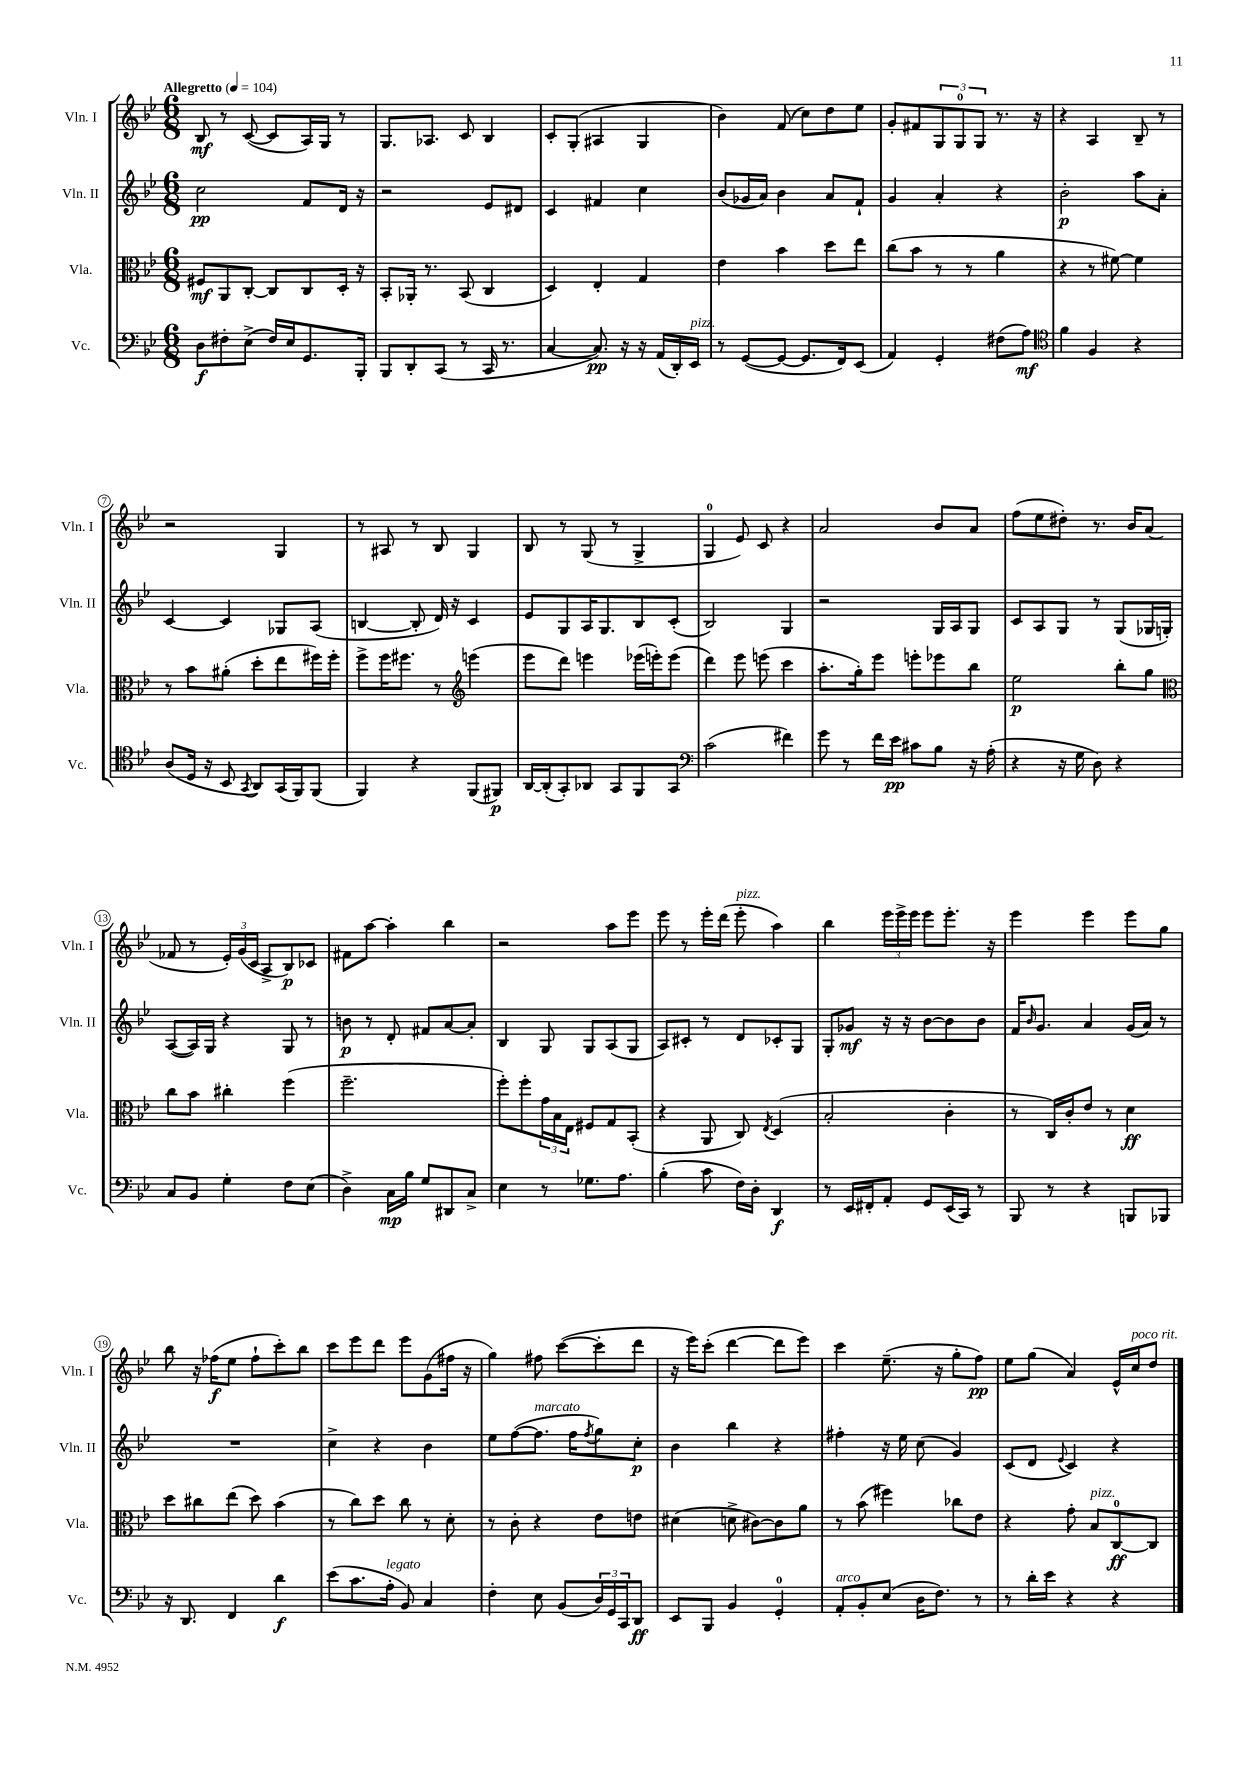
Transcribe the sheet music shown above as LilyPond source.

<<
\new StaffGroup <<
\new Staff = "s0" \with { instrumentName = "Vln. I" shortInstrumentName = "Vln. I" } {
    \clef treble \key bes \major \numericTimeSignature \time 6/8 \tempo "Allegretto" 4 = 104
    bes8\mf r8 c'8~( c'8 a16) g16 r8 |
    g8. aes8. c'8 bes4 |
    c'8-. g8-.( ais4 g4 |
    bes'4) f'8( c''8) d''8 ees''8 |
    g'8-. fis'8 \tuplet 3/2 { g8 g8-0 g8 } r8. r16 |
    r4 a4 bes8-- r8 |
    r2 g4 |
    r8 ais8 r8 bes8 g4 |
    bes8 r8 g8( r8 g4-> |
    g4-0 ees'8) c'8 r4 |
    a'2 bes'8 a'8 |
    f''8( ees''8 dis''8-.) r8. bes'16 a'8( |
    fes'8 r8 \tuplet 3/2 { ees'16-.) g'16( c'16 } a8-> bes8\p) ces'8 |
    fis'8 a''8~ a''4-. bes''4 |
    r2 a''8 ees'''8 |
    ees'''8 r8 ees'''16-. d'''16( ees'''8-.^\markup { \italic "pizz." } a''4) |
    bes''4 \tuplet 3/2 { ees'''16 ees'''16-> ees'''16 } ees'''8 ees'''8.-. r16 |
    ees'''4 ees'''4 ees'''8 g''8 |
    bes''8 r16 fes''16\f( ees''8 fes''8-! c'''8-.) bes''8 |
    c'''8 ees'''8 d'''8 ees'''8 g'8( fis''16 r16 |
    g''4) fis''8 c'''8~( c'''8-. d'''8 |
    r16 ees'''16) c'''8-.( d'''4~ d'''8 ees'''8) |
    c'''4 ees''8.--( r16 g''8-. f''8\pp) |
    ees''8 g''8( a'4) ees'16-^ c''16^\markup { \italic "poco rit." } d''8 \bar "|." |
}
\new Staff = "s1" \with { instrumentName = "Vln. II" shortInstrumentName = "Vln. II" } {
    \clef treble \key bes \major \numericTimeSignature \time 6/8
    c''2\pp f'8 d'16 r16 |
    r2 ees'8 dis'8 |
    c'4 fis'4 c''4 |
    bes'8( ges'16 a'16) bes'4 a'8 f'8-! |
    g'4 a'4-. r4 |
    bes'2-.\p a''8 a'8-. |
    c'4~ c'4 ges8 a8( |
    b4~ b8-. d'16) r16 c'4 |
    ees'8 g8 a16 g8. bes8 c'8-.( |
    bes2) g4 |
    r2 g16 a16 g8 |
    c'8 a8 g8 r8 g8( ges16 g16-.) |
    a8~( a16) g16 r4 g8 r8 |
    b'8\p r8 d'8-. fis'8 a'8~ a'8-. |
    bes4 g8 g8 a8( g8 |
    a8) cis'8-. r8 d'8 ces'8-. g8 |
    g8-. ges'8\mf r16 r16 bes'8~ bes'8 bes'8 |
    f'16 \grace { bes'16 } g'8. a'4 g'16( a'16) r8 |
    R2. |
    c''4-> r4 bes'4 |
    ees''8 f''8~( f''8.^\markup { \italic "marcato" } f''16 \acciaccatura { f''8 } g''8) c''8-.\p |
    bes'4 bes''4 r4 |
    fis''4-. r16 ees''16 c''8( g'4) |
    c'8( d'8 \appoggiatura { ees'8 } c'4) r4 \bar "|." |
}
\new Staff = "s2" \with { instrumentName = "Vla." shortInstrumentName = "Vla." } {
    \clef alto \key bes \major \numericTimeSignature \time 6/8
    fis8\mf a,8 c8~-. c8 c8 d16-. r16 |
    bes,8-. aes,16-. r8. bes,8( c4 |
    d4) ees4-. g4 |
    ees'4 bes'4 d''8 ees''8 |
    c''8( bes'8 r8 r8 a'4 |
    r4 r8 fis'8~) fis'4 |
    r8 bes'8 ais'8-.( d''8-. ees''8 fis''16) fis''16-. |
    f''8-> f''16 fis''8. r8 \clef treble e'''4( |
    ees'''8 d'''8) e'''4 ees'''16( e'''16-.) e'''8( |
    d'''4) ees'''8 e'''8( c'''4 |
    a''8.-. g''16-.) ees'''8 e'''8-. ees'''8 bes''8 |
    ees''2\p bes''8-. g''8 |
    \clef alto c''8 bes'8 cis''4-. f''4( |
    f''2.-- |
    f''8-.) f''8-. \tuplet 3/2 { g'16 bes16 ees16 } fis8 g8 bes,8-.( |
    r4 a,8 c8) \acciaccatura { ees8 } d4( |
    bes2-. c'4-. |
    r8 c16) c'16-. ees'8 r8 d'4\ff |
    d''8 cis''8 ees''8( d''8) bes'4( |
    r8 c''8) d''8 c''8 r8 d'8-. |
    r8 c'8-. r4 ees'8 e'8 |
    dis'4( d'8-> cis'8~) cis'8 a'8 |
    r8 bes'8( fis''4) ces''8 ees'8 |
    r4 g'8-. bes8^\markup { \italic "pizz." } c8-0~\ff c8 \bar "|." |
}
\new Staff = "s3" \with { instrumentName = "Vc." shortInstrumentName = "Vc." } {
    \clef bass \key bes \major \numericTimeSignature \time 6/8
    d8\f fis8-. ees8->( fis16) ees16 g,8. bes,,16-. |
    bes,,8 d,8-. c,8( r8 c,16 r8. |
    c4~ c8.\pp) r16 r16 a,16( d,16-.) ees,16^\markup { \italic "pizz." } |
    r8 g,8~( g,8~ g,8. f,16) ees,8( |
    a,4) g,4-. fis8( a8\mf) |
    \clef tenor f'4 f4 r4 |
    a8( d16 r16 bes,8 \acciaccatura { g,8 } a,8) g,16( f,16) f,8( |
    f,4) r4 f,8( fis,8\p) |
    a,16~ a,16-.( g,8-.) aes,8 g,8 f,8 g,8 |
    \clef bass c'2( fis'4) |
    g'8 r8 f'16 ees'16\pp cis'8 bes8 r16 a16-.( |
    r4 r16 g16 d8) r4 |
    c8 bes,8 g4-. f8 ees8( |
    d4->) c16\mp bes16 g8 dis,8 c8-> |
    ees4 r8 ges8. a8. |
    bes4-.( c'8 f16) d16-. d,4\f |
    r8 ees,16 fis,16-. a,8-. g,8 ees,16( c,16) r8 |
    bes,,8 r8 r4 b,,8 bes,,8 |
    r16 d,8. f,4 d'4\f |
    ees'8( c'8. a16-.^\markup { \italic "legato" } bes,8) c4 |
    f4-. ees8 bes,8( \tuplet 3/2 { d16) g,16 c,16 } d,8\ff |
    ees,8 bes,,8 bes,4 g,4-0-. |
    a,8-.^\markup { \italic "arco" } bes,8-. ees8( d16 f8.) r8 |
    r8 d'16-. ees'16 r4 r4 \bar "|." |
}
>>
>>
\layout { \context { \Score \override BarNumber.stencil = #(make-stencil-circler 0.1 0.3 ly:text-interface::print) } }
